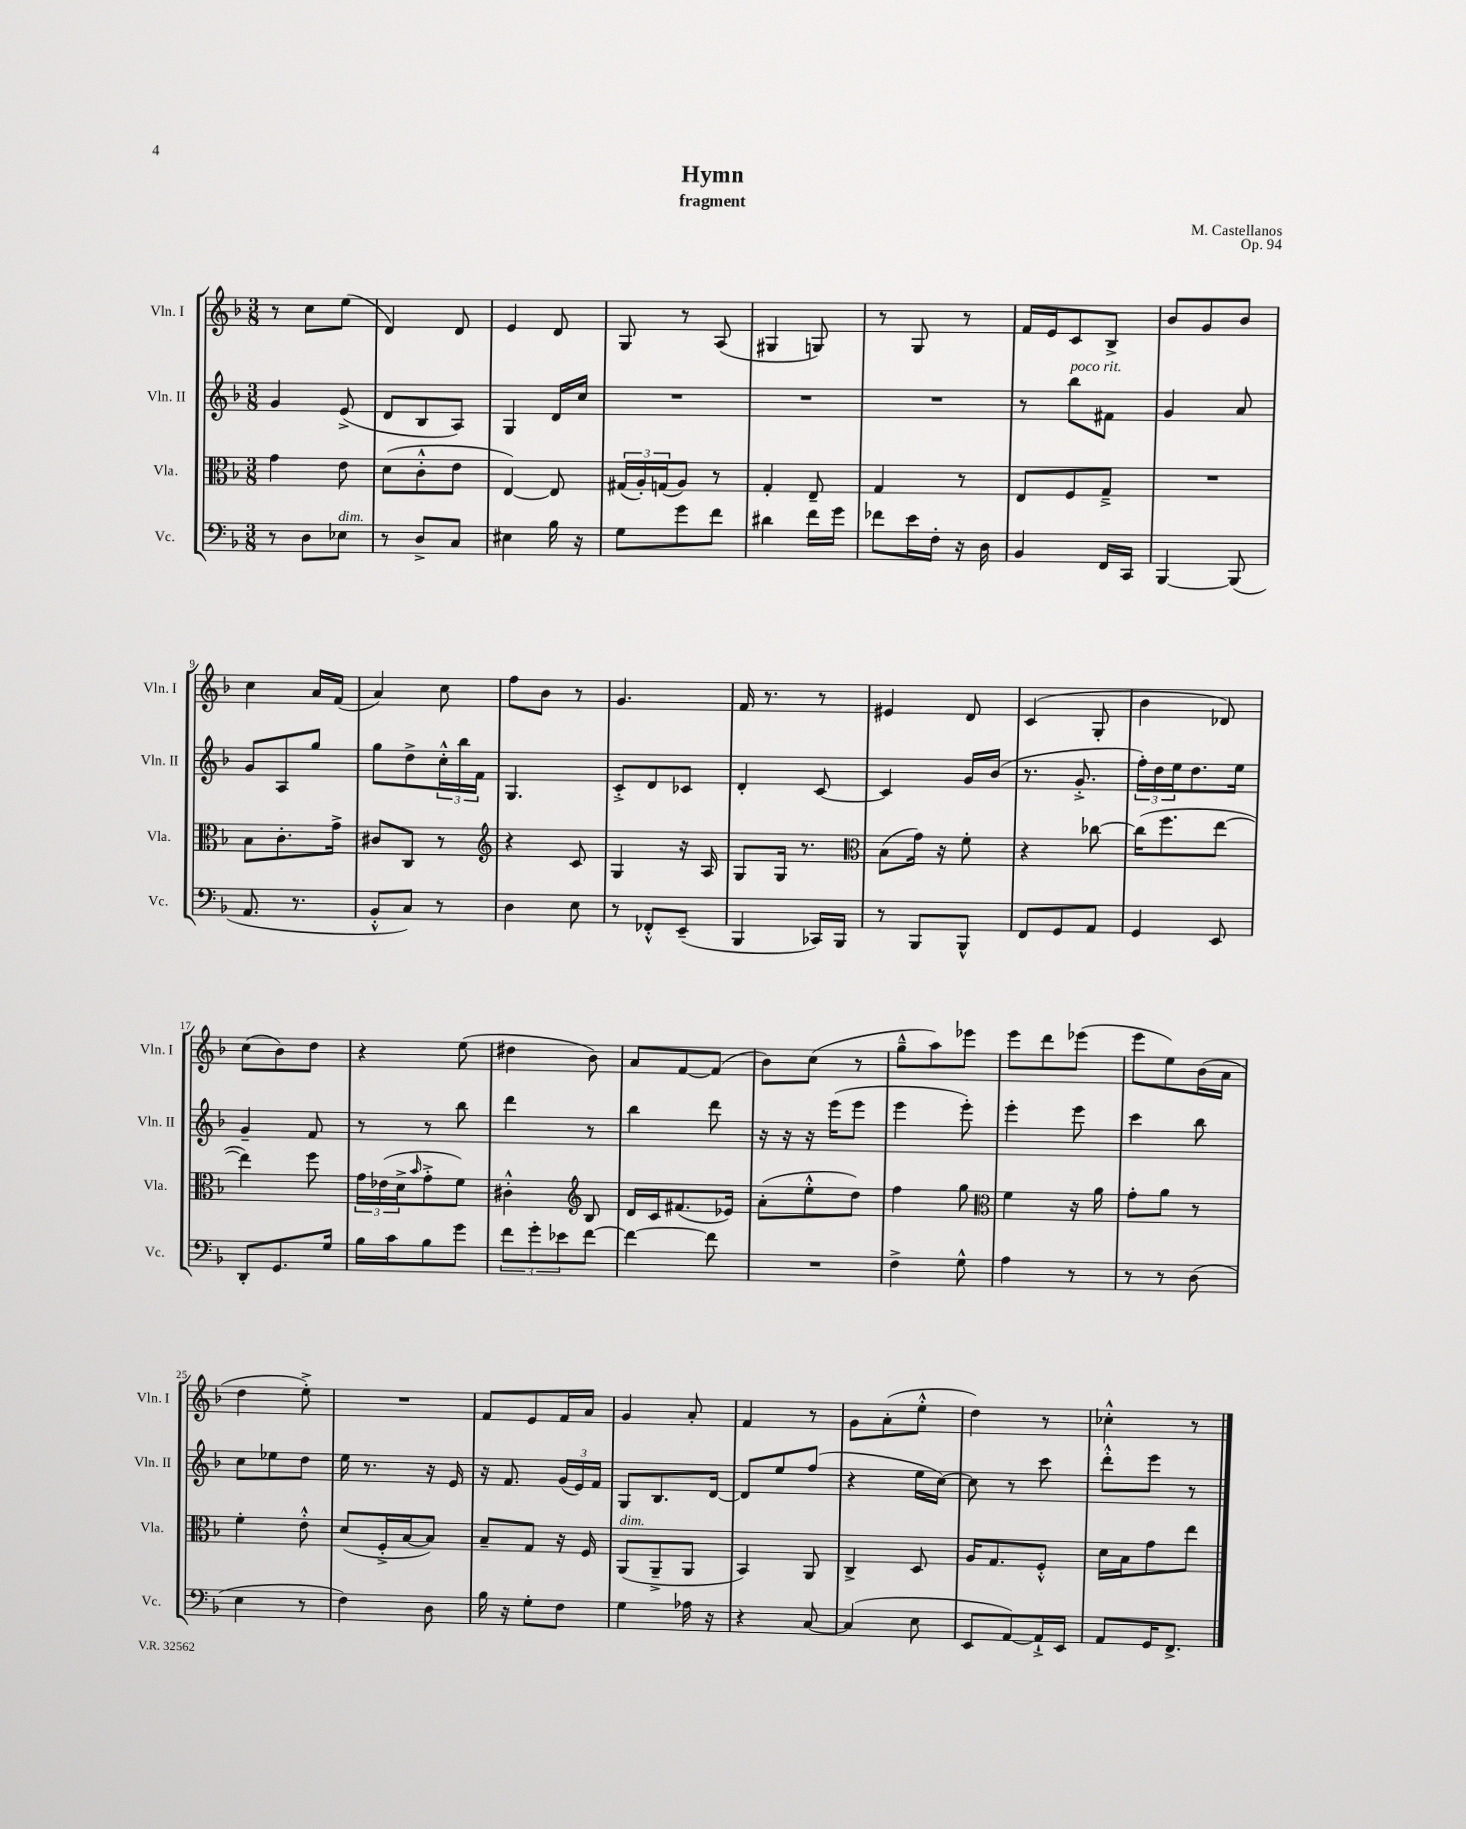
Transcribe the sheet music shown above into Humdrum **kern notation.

**kern	**kern	**kern	**kern
*staff4	*staff3	*staff2	*staff1
*clefF4	*clefC3	*clefG2	*clefG2
*k[b-]	*k[b-]	*k[b-]	*k[b-]
*M3/8	*M3/8	*M3/8	*M3/8
8r	4g	4g	8r
8D	.	.	8cc
8E-	8e	(8e^	(8ee
=	=	=	=
8r	(8d	8d	4d)
8D^	8c'^^	8B-	.
8C	8e	8A)	8d
=	=	=	=
4E#	[4E)	4G	4e
16B-	8E]	16d	8d
16r	.	16cc	.
=	=	=	=
8G	(24G#	4.r	8G
.	24A')	.	.
.	(24G	.	.
8g	8A)	.	8r
8f	8r	.	(8A
=	=	=	=
4d#	4G'	4.r	4G#
16f	8E~	.	8G)
16g	.	.	.
=	=	=	=
8f-	4G	4.r	8r
16e	.	.	8G
16F'	.	.	.
16r	8r	.	8r
16D	.	.	.
=	=	=	=
4BB-	8E	8r	16f
.	.	.	16e
.	8F	8bb-	8c
16FF	8G~^	8f#	8B-^
16CC	.	.	.
=	=	=	=
[4BBB-	4.r	4g	8b-
.	.	.	8g
(8BBB-]	.	8a	8b-
=	=	=	=
8.AA	8B-	8g	4cc
.	8.c'	8A	.
8.r	.	.	.
.	.	8gg	16a
.	16g^	.	(16f
=	=	=	=
8BB-'^^	8c#	8gg	4a)
8C)	8C	8dd^	.
8r	8r	24cc'^^	8cc
.	.	24bb-	.
.	.	24f	.
=	=	=	=
*	*clefG2	*	*
4D	4r	4.G	8ff
.	.	.	8b-
8E	8c	.	8r
=	=	=	=
8r	4G	8c'^	4.g
8FF-'^^	.	8d	.
(8EE~	16r	8c-	.
.	16A	.	.
=	=	=	=
4BBB-	8G	4d'	16f
.	.	.	8.r
.	16G	.	.
.	8.r	.	.
16CC-)	.	[8c	8r
16BBB-	.	.	.
=	=	=	=
*	*clefC3	*	*
8r	(8B-	4c]	4e#
8BBB-	16g)	.	.
.	16r	.	.
8BBB-^^	8f'	16g	8d
.	.	(16b-	.
=	=	=	=
8FF	4r	8.r	(4c
8GG	.	.	.
.	.	8.g'^	.
8AA	[8cc-	.	8G'
=	=	=	=
4GG	(16cc-]	24ff')	4b-
.	.	24dd	.
.	8.ff	.	.
.	.	24ee	.
.	.	8.dd	.
8EE	[8ee	.	8d-)
.	.	16ee	.
=	=	=	=
8DD'	4ee])	4g~	(8cc
8.GG	.	.	8b-)
.	8ff	8f	8dd
16G	.	.	.
=	=	=	=
16B-	24g	8r	4r
.	(24e-	.	.
16c	.	.	.
.	24d^	.	.
.	16qqb-	.	.
8B-	8g'^	8r	.
8g	8f)	8bb-	(8ee
=	=	=	=
12f	4c#'^^	4ddd	4dd#
12g'	.	.	.
12e-	.	.	.
*	*clefG2	*	*
[8f	8B-	8r	8b-)
=	=	=	=
4f_	16d	4bb-	8a
.	16c	.	.
.	(8.f#	.	[8f
8f]	.	8ddd	(8f]
.	16e-)	.	.
=	=	=	=
4.r	(8a'	16r	8b-)
.	.	16r	.
.	8ee'^^	16r	(8cc
.	.	(16eee	.
.	8dd)	8eee	8r
=	=	=	=
4F^	4ff	4eee	8gg~^^
.	.	.	8aa)
8G^^	8gg	8eee')	8eee-
=	=	=	=
*	*clefC3	*	*
4A	4f	4eee'	8eee
.	.	.	8ddd
8r	16r	8eee	(8eee-
.	16a	.	.
=	=	=	=
8r	8g'	4ccc	8eee
8r	8a	.	8ee)
(8D	8r	8bb-	(16b-
.	.	.	16a
=	=	=	=
4E	4f'	8cc	4dd
.	.	8ee-	.
8r	8e'^^	8dd	8ee'^)
=	=	=	=
4F)	(8d	16ee	4.r
.	.	8.r	.
.	16F'^	.	.
.	[16B-	.	.
8D	8B-])	16r	.
.	.	16e	.
=	=	=	=
16B-	8B-~	16r	8f
16r	.	8.f	.
8G'	8G	.	8e
8F	16r	(24g	16f
.	.	24e)	.
.	16F	.	16a
.	.	24f	.
=	=	=	=
4G	(8AA	8G	4g
.	8AA~^	8.B-	.
16A-	8AA	.	8a'
16r	.	[16d	.
=	=	=	=
4r	4BB-)	8d]	4f
.	.	8ee	.
[8C	8AA	(8ff	8r
=	=	=	=
(4C]	4C^	4r	8g
.	.	.	(8a'
8E	8D	16ee	8ee'^^
.	.	[16cc)	.
=	=	=	=
8EE	16A	8cc]	4dd)
.	8.G	.	.
[8AA)	.	8r	.
16AA`^]	8F'^^	8ccc	8r
16EE	.	.	.
=	=	=	=
8AA	16d	8ddd'^^	4cc-'^^
.	16B-	.	.
16GG	8g	8eee	.
8.FF^	.	.	.
.	8ee	8r	8r
==	==	==	==
*-	*-	*-	*-
